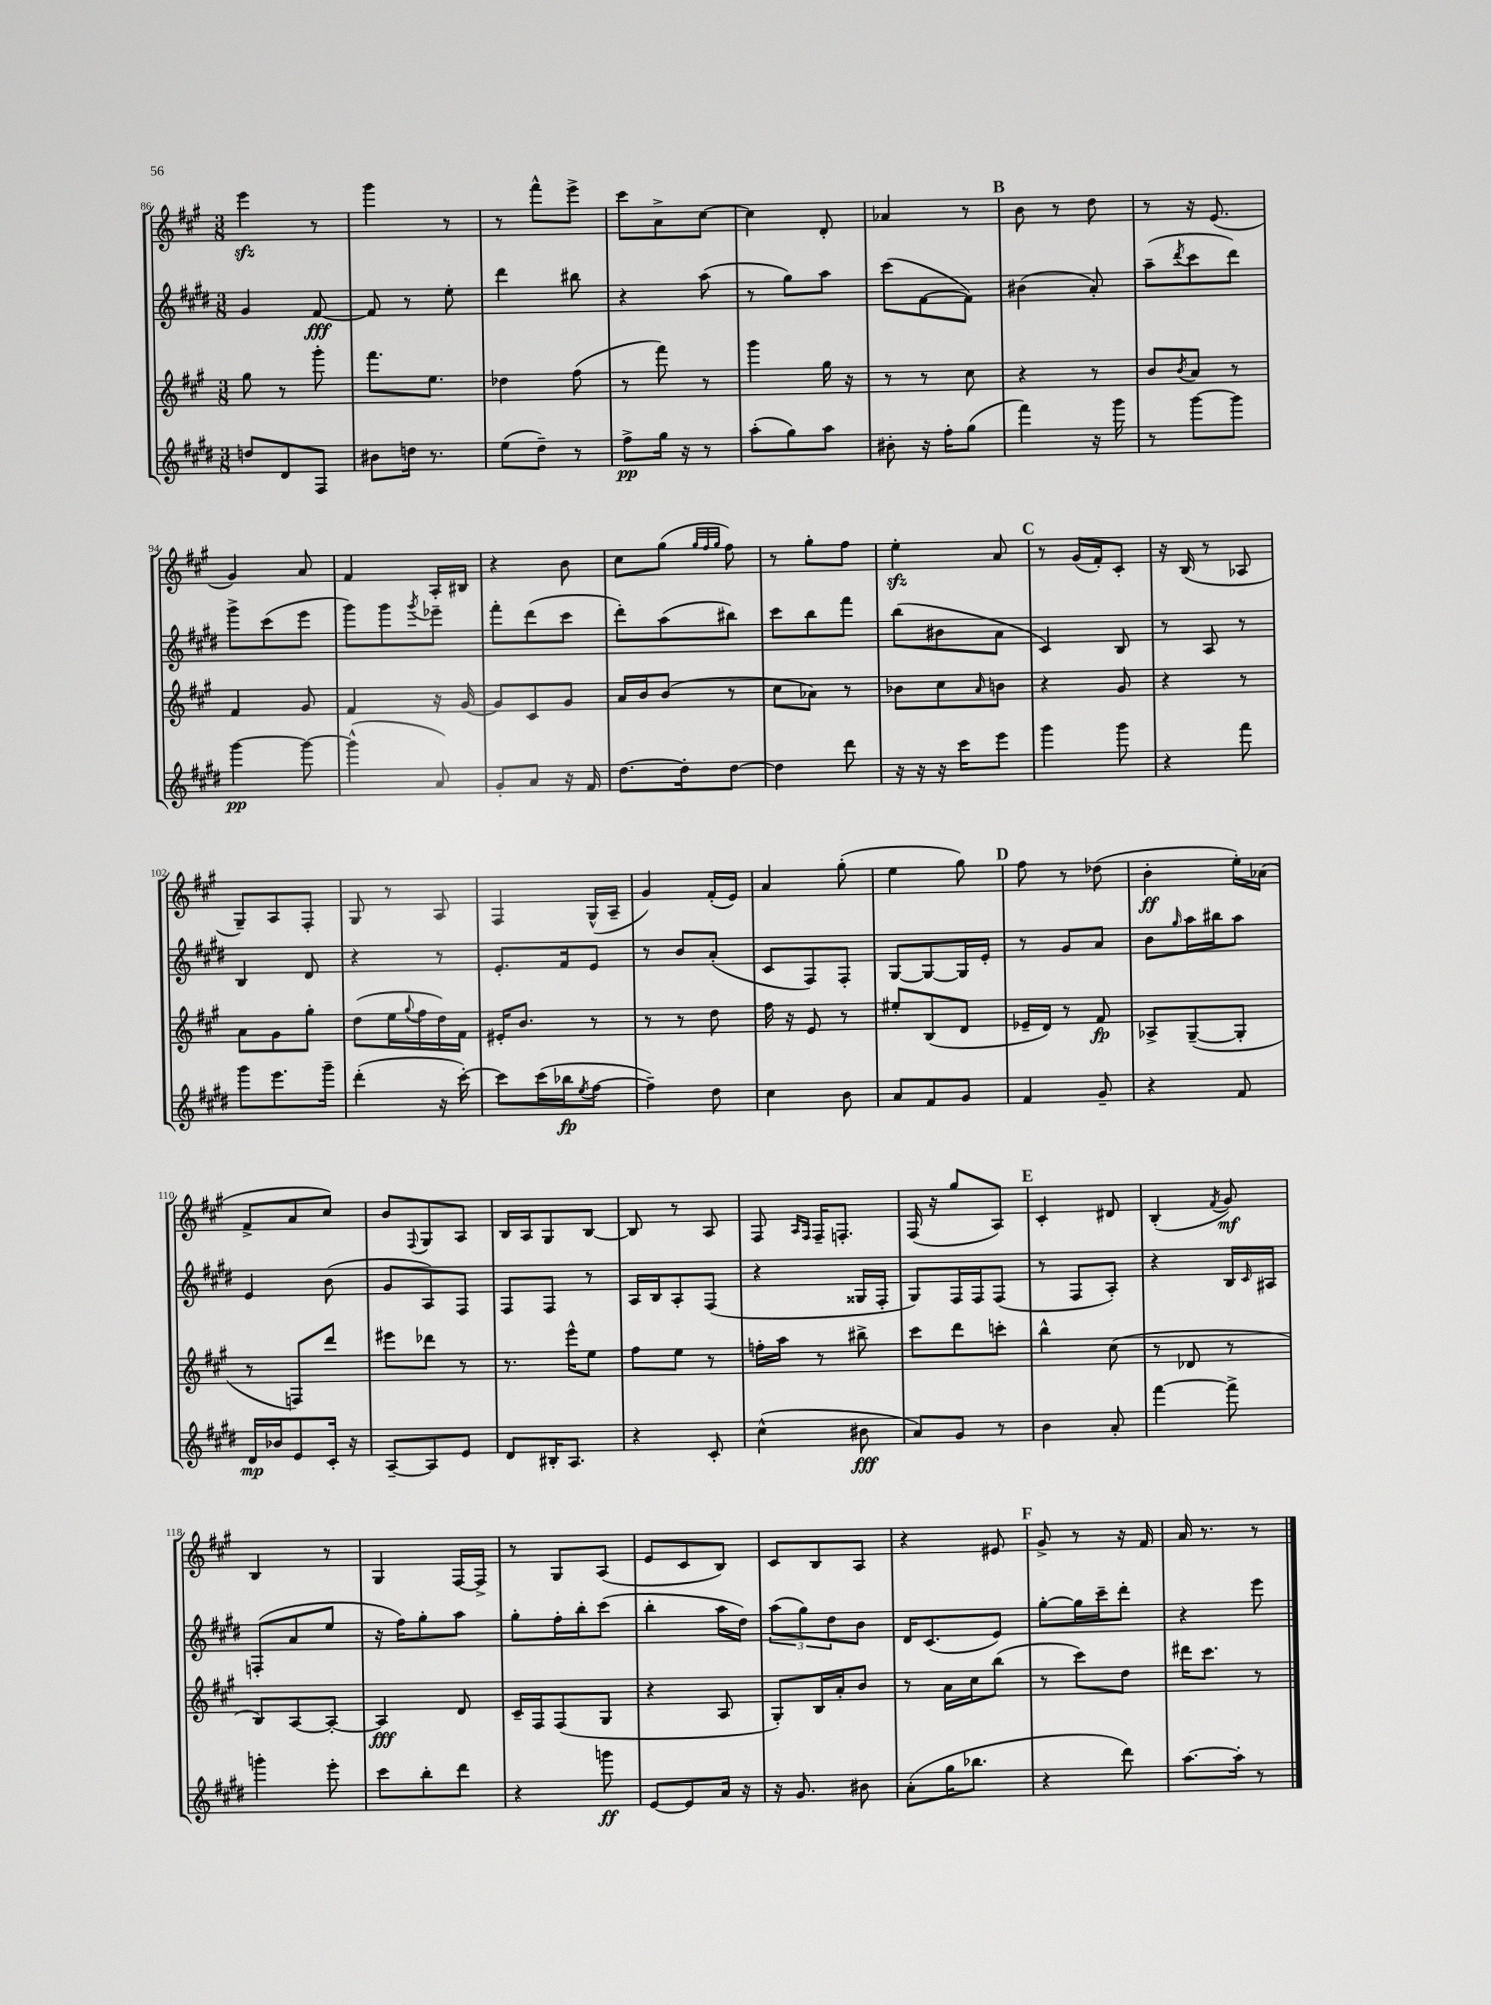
<<
\new StaffGroup <<
\new Staff = "s0" {
    \clef treble \key a \major \numericTimeSignature \time 3/8
    e'''4\sfz r8 |
    gis'''4 r8 |
    r8 fis'''8-^ e'''8-> |
    cis'''8 a'8-> cis''8~ |
    cis''4 d'8-. |
    aes'4 r8 |
    \mark \markup { \bold "B" } b'8 r8 d''8 |
    r8 r16 e'8.( |
    gis'4) a'8 |
    fis'4 a16-. bis16 |
    r4 b'8 |
    cis''8 gis''8( \grace { gis''32 fis''32 gis''32 } fis''8) |
    r8 gis''8-. fis''8 |
    e''4-.\sfz a'8 |
    \mark \markup { \bold "C" } r8 gis'16( fis'16-.) cis'8-. |
    r16 b16( r8 aes8 |
    gis8--) a8 fis8-. |
    gis8 r8 a8 |
    fis4 gis16-^( a16-- |
    gis'4) fis'16-.( e'16) |
    a'4 gis''8-.( |
    e''4 gis''8) |
    \mark \markup { \bold "D" } fis''8 r8 des''8( |
    b'4-.\ff e''16-.) aes'16( |
    fis'8-> a'8 cis''8) |
    b'8 \appoggiatura { fis8 } gis8 a8 |
    b16 a16 gis8 b8~ |
    b8 r8 a8 |
    fis8 \grace { a16 fis16 } fis16-- f8.-. |
    fis16( r16 gis''8 a8) |
    \mark \markup { \bold "E" } cis'4-. dis'8 |
    b4-.( \acciaccatura { fis'8 } gis'8\mf) |
    b4 r8 |
    gis4 fis16~ fis16-> |
    r8 gis8 a8( |
    e'8 cis'8 b8) |
    cis'8 b8 a8 |
    r4 eis'8 |
    \mark \markup { \bold "F" } gis'8-> r8 r16 fis'16 |
    a'16 r8. r8 \bar "|." |
}
\new Staff = "s1" {
    \clef treble \key e \major \numericTimeSignature \time 3/8
    gis'4 fis'8~\fff |
    fis'8 r8 e''8-. |
    dis'''4 bis''8 |
    r4 a''8( |
    r8 gis''8) a''8 |
    cis'''8( fis'8~ fis'8) |
    \mark \markup { \bold "B" } bis'4( a'8-.) |
    a''8--( \acciaccatura { dis'''8 } cis'''8 dis'''8) |
    gis'''8-> cis'''8( e'''8 |
    gis'''8) gis'''8 \acciaccatura { gis'''8 } ees'''8-- |
    fis'''8-. dis'''8( cis'''8 |
    dis'''8-.) a''8( bis''8) |
    cis'''8 b''8 fis'''8 |
    b''8( bis'8 a'8 |
    \mark \markup { \bold "C" } cis'4) b8 |
    r8 a8 r8 |
    b4 dis'8 |
    r4 r8 |
    e'8.-. fis'16 e'8 |
    r8 b'8 a'8-.( |
    cis'8 fis8) fis8-. |
    gis8~ gis8~ gis16 e'16-. |
    \mark \markup { \bold "D" } r8 gis'8 a'8 |
    b'8 \grace { gis''16 } a''16 bis''16 a''8 |
    e'4 b'8( |
    gis'8 a8) fis8 |
    fis8 fis8 r8 |
    a16 b16 a8-. fis8( |
    r4 gisis16 fis16-. |
    gis8) fis16 fis16 fis8( |
    \mark \markup { \bold "E" } r8 fis8 a8-.) |
    r4 b16 \grace { cis'16 } ais16 |
    f8-.( a'8 e''8 |
    r16 fis''16) gis''8-. a''8 |
    gis''8-. fis''16-. b''16-. cis'''8( |
    b''4-. a''16 dis''16) |
    \tuplet 3/2 { a''8( gis''8) dis''8 } b'8 |
    dis'16 cis'8.( e'8) |
    \mark \markup { \bold "F" } gis''8~-. gis''16 cis'''16-- dis'''8-. |
    r4 e'''8 \bar "|." |
}
\new Staff = "s2" {
    \clef treble \key a \major \numericTimeSignature \time 3/8
    gis''8 r8 gis'''8-. |
    fis'''8. e''8. |
    des''4 fis''8( |
    r8 fis'''8) r8 |
    gis'''4 gis''16 r16 |
    r8 r8 cis''8 |
    \mark \markup { \bold "B" } r4 r8 |
    b'8 \acciaccatura { b'8 } a'8 r8 |
    fis'4 gis'8 |
    fis'4 r16 gis'16~ |
    gis'8 cis'8 gis'8 |
    a'16 b'16 b'8( r8 |
    cis''8 aes'8) r8 |
    bes'8 cis''8 \grace { a'16 } b'8 |
    \mark \markup { \bold "C" } r4 gis'8 |
    r4 r8 |
    a'8 gis'8 gis''8-. |
    d''8( e''16 \appoggiatura { gis''8 } fis''16 d''16) fis'16 |
    eis'16-. b'8. r8 |
    r8 r8 d''8 |
    fis''16 r16 e'8 r8 |
    eis''8-. b8( d'8 |
    \mark \markup { \bold "D" } ees'16-- d'16) r8 fis'8\fp |
    aes8-> gis8~--( gis8-. |
    r8 f8) d'''8 |
    eis'''8 des'''8 r8 |
    r8. e'''16-^ e''8 |
    fis''8 e''8 r8 |
    f''16-. a''16 r8 bis''8-> |
    cis'''8 d'''8 c'''8-. |
    \mark \markup { \bold "E" } b''4-^ cis''8( |
    r8 des'8 r8 |
    b8) a8~ a8~-. |
    a4\fff d'8 |
    cis'16-- fis16 fis8( gis8 |
    r4 a8 |
    gis8-.) b16 a'16-. b'8 |
    r8 a'16 cis''16 b''8( |
    \mark \markup { \bold "F" } r8 cis'''8) d''8 |
    dis'''16 cis'''8. r8 \bar "|." |
}
\new Staff = "s3" {
    \clef treble \key e \major \numericTimeSignature \time 3/8
    d''8 dis'8 fis8 |
    bis'8 d''16 r8. |
    e''8( dis''8--) r8 |
    fis''8->\pp gis''16 r16 r8 |
    a''8-.( gis''8) a''8 |
    bis'8-. r16 fis''16-. gis''8( |
    \mark \markup { \bold "B" } fis'''4) r16 gis'''16 |
    r8 gis'''8~ gis'''8 |
    gis'''4~\pp gis'''8~ |
    gis'''4-^( a'8) |
    gis'8-. a'8 r16 fis'16 |
    dis''8.~ dis''16-. dis''8~ |
    dis''4 dis'''8 |
    r16 r16 r16 cis'''16 e'''8 |
    \mark \markup { \bold "C" } gis'''4 gis'''8 |
    r4 fis'''8 |
    gis'''8 e'''8. gis'''16-- |
    dis'''4-.( r16 cis'''16~-.) |
    cis'''8 cis'''16( bes''16\fp \acciaccatura { e''8 } fis''8~ |
    fis''4--) dis''8 |
    cis''4 b'8 |
    a'8 fis'8 gis'8 |
    \mark \markup { \bold "D" } fis'4 gis'8-- |
    r4 fis'8 |
    dis'16\mp bes'16 e'8 cis'16-. r16 |
    a8~-- a8 e'8 |
    dis'8 bis16-. a8. |
    r4 cis'8-. |
    cis''4-^( bis'8\fff |
    a'8) gis'8 r8 |
    \mark \markup { \bold "E" } b'4 a'8-. |
    fis'''4~ fis'''8-> |
    g'''4-. e'''8-. |
    cis'''8 b''8-. dis'''8 |
    r4 g'''8\ff |
    e'8~ e'8 a'16 r16 |
    r16 gis'8. bis'8 |
    a'8-.( gis''16 bes''8. |
    \mark \markup { \bold "F" } r4 dis'''8) |
    a''8.~ a''16-. r8 \bar "|." |
}
>>
>>
\layout { \context { \Score currentBarNumber = #86 } }
